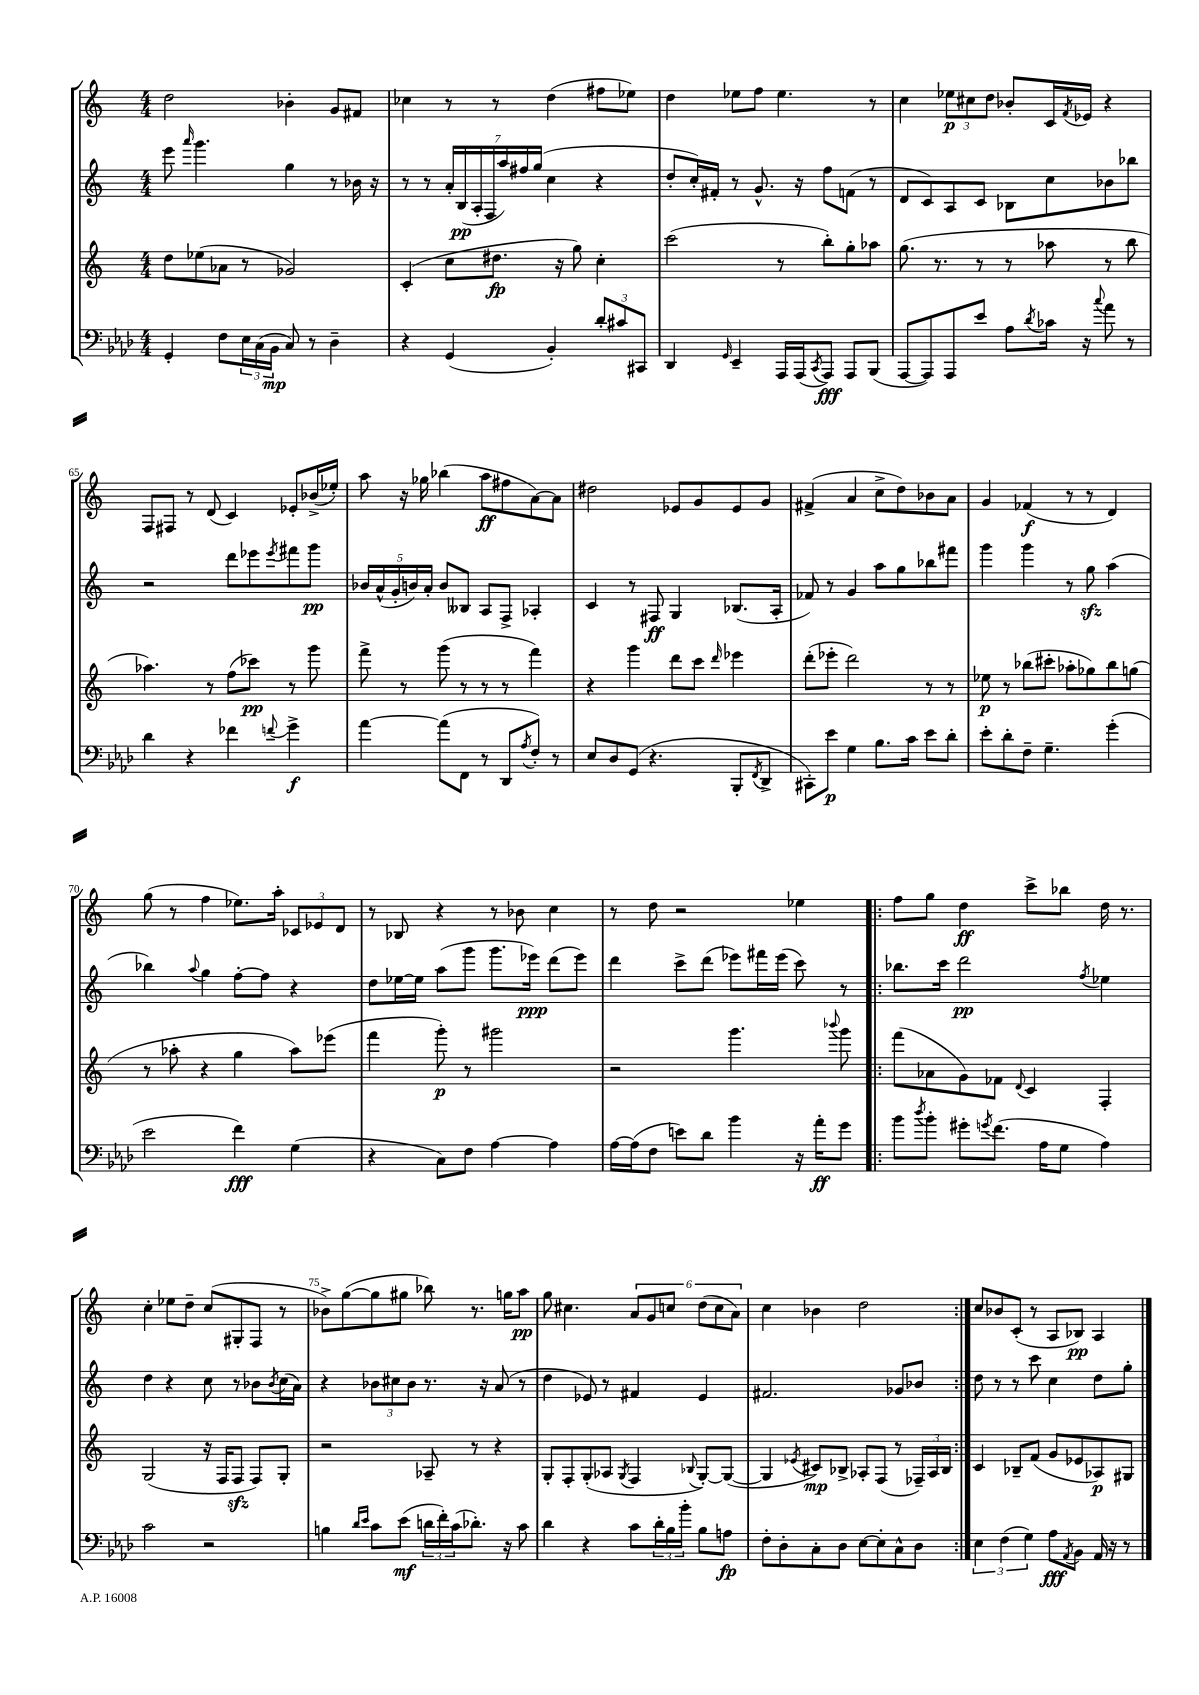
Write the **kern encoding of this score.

**kern	**dynam	**kern	**dynam	**kern	**dynam	**kern	**dynam
*part4	*part4	*part3	*part3	*part2	*part2	*part1	*part1
*staff4	*staff4	*staff3	*staff3	*staff2	*staff2	*staff1	*staff1
*clefF4	*	*clefG2	*	*clefG2	*	*clefG2	*
*k[b-e-a-d-]	*	*k[]	*	*k[]	*	*k[]	*
*M4/4	*	*M4/4	*	*M4/4	*	*M4/4	*
=61	=61	=61	=61	=61	=61	=61	=61
4GG'/	.	8dd\L	.	8eee\	.	2dd\	.
.	.	.	.	16qqaaa/	.	.	.
.	.	(8ee-X\	.	4.ggg\	.	.	.
8F\L	.	8a-X\J	.	.	.	.	.
24E-\L	.	8r	.	.	.	.	.
(24C\	.	.	.	.	.	.	.
24BB-\JJ	mp	.	.	.	.	.	.
8C/)	.	2g-X/)	.	4gg\	.	4b-X'\	.
8r	.	.	.	.	.	.	.
4D-~\	.	.	.	8r	.	8g/L	.
.	.	.	.	16b-X\	.	8f#X/J	.
.	.	.	.	16r	.	.	.
=62	=62	=62	=62	=62	=62	=62	=62
4r	.	(4c'/	.	8r	.	4cc-X\	.
.	.	.	.	8r	.	.	.
(4GG/	.	8cc\L	.	28a'/LL	.	8r	.
.	.	.	.	(28B/	pp	.	.
.	.	.	.	28A'/	.	.	.
.	.	.	.	28F/	.	.	.
.	.	8.dd#X\J	fp	.	.	8r	.
.	.	.	.	28aa/)	.	.	.
.	.	.	.	28ff#X/	.	.	.
.	.	.	.	(28gg/JJ	.	.	.
4BB-'/)	.	.	.	4cc\	.	(4dd\	.
.	.	16r	.	.	.	.	.
.	.	8gg\)	.	.	.	.	.
12d-'/L	.	4cc'\	.	4r	.	8ff#X\L	.
12c#X/	.	.	.	.	.	.	.
.	.	.	.	.	.	8ee-X\J)	.
12CC#X/J	.	.	.	.	.	.	.
=63	=63	=63	=63	=63	=63	=63	=63
4DD-/	.	(2ccc\	.	8dd'/L	.	4dd\	.
.	.	.	.	16cc'/L)	.	.	.
.	.	.	.	16f#X'/JJ	.	.	.
16qqGG/	.	.	.	.	.	.	.
4EE-~/	.	.	.	8r	.	8ee-X\L	.
.	.	.	.	8.g^^/	.	8ff\J	.
16AAA-/LL	.	8r	.	.	.	4.ee-\	.
(16AAA-/J	.	.	.	16r	.	.	.
8qCC/	.	.	.	.	.	.	.
8AAA-/J)	fff	8bb'\L)	.	8ff\L	.	.	.
8AAA-/L	.	8gg'\	.	(8fn\J	.	.	.
(8BBB-/J	.	8aa-X\J	.	8r	.	8r	.
=64	=64	=64	=64	=64	=64	=64	=64
[8AAA-/L	.	(8.gg\	.	8d/L	.	4cc\	.
8AAA-/])	.	.	.	8c/)	.	.	.
.	.	8.r	.	.	.	.	.
8AAA-/	.	.	.	8A/	.	12ee-X\L	p
.	.	.	.	.	.	12cc#X\	.
8e-/J	.	8r	.	8c/J	.	.	.
.	.	.	.	.	.	12dd\J	.
8A-\L	.	8r	.	8B-X\L	.	8b-X'/L	.
8qd-/	.	.	.	.	.	.	.
16c-X\Jk	.	8aa-X\	.	8cc\	.	16c/L	.
.	.	.	.	.	.	8qf/	.
16r	.	.	.	.	.	16e-X/JJ	.
8qqcc/	.	.	.	.	.	.	.
8a-\	.	8r	.	8b-X\	.	4r	.
8r	.	8bb\	.	8bb-X\J	.	.	.
!!LO:LB:g=z
=65	=65	=65	=65	=65	=65	=65	=65
4d-\	.	4.aa-X\)	.	2r	.	8F/L	.
.	.	.	.	.	.	8F#X/J	.
4r	.	.	.	.	.	8r	.
.	.	8r	.	.	.	(8d/	.
4f-X\	.	(8ff\L	.	8ddd\L	.	4c/)	.
.	.	8ccc-X\J)	pp	8eee-X\	.	.	.
8qqfn/	.	.	.	8qeee-/	.	.	.
4g^\	f	8r	.	8fff#X\	.	8e-X'/L	.
.	.	8ggg\	.	8ggg\J	pp	(16b-X^/L	.
.	.	.	.	.	.	16ee-X'/JJ)	.
=66	=66	=66	=66	=66	=66	=66	=66
[4a-\	.	8fff^\	.	20b-X/LL	.	8aa\	.
.	.	.	.	(20a^^/	.	.	.
.	.	.	.	20g'/	.	.	.
.	.	8r	.	.	.	16r	.
.	.	.	.	20bn/)	.	.	.
.	.	.	.	.	.	16gg-X\	.
.	.	.	.	20a'/JJ	.	.	.
(8a-\L]	.	(8ggg\	.	8b/L	.	(4bb-X\	.
8FF\J	.	8r	.	8B--X/J	.	.	.
8r	.	8r	.	8A/L	.	8aa\L	ff
8DD-/L	.	8r	.	8F^/J	.	8ff#X\	.
8qA-/	.	.	.	.	.	.	.
8F'/J)	.	4fff\)	.	4A-X'/	.	[8a\)	.
8r	.	.	.	.	.	8a\J]	.
=67	=67	=67	=67	=67	=67	=67	=67
8E-/L	.	4r	.	4c/	.	2dd#X\	.
8D-/	.	.	.	.	.	.	.
(8GG/J	.	4ggg\	.	8r	.	.	.
4.r	.	.	.	8F#X/	ff	.	.
.	.	8ddd\L	.	4G/	.	8e-X/L	.
.	.	8ccc\J	.	.	.	8g/	.
.	.	16qqddd/	.	.	.	.	.
8BBB-'/L	.	4eee-X\	.	(8.B-X/L	.	8e-/	.
8qFF/	.	.	.	.	.	.	.
8DD-^/J	.	.	.	.	.	8g/J	.
.	.	.	.	16A'/Jk	.	.	.
=68	=68	=68	=68	=68	=68	=68	=68
8CC#X'\L)	.	(8ddd'\L	.	8f-X/)	.	(4f#X^/	.
8e-\J	p	8eee-X'\J	.	8r	.	.	.
4G\	.	2ddd\)	.	4g/	.	4a/	.
8.B-\L	.	.	.	8aa\L	.	8cc^\L	.
.	.	.	.	8gg\	.	8dd\)	.
16c\Jk	.	.	.	.	.	.	.
8e-\L	.	8r	.	8bb-X\	.	8b-X\	.
8d-'\J	.	8r	.	8fff#X\J	.	8a\J	.
=69	=69	=69	=69	=69	=69	=69	=69
8e-'\L	.	8ee-X\	p	4ggg\	.	4g/	.
8d-'\	.	8r	.	.	.	.	.
8F~\J	.	(8bb-X\L	.	4ggg\	.	(4f-X/	f
4.G~\	.	8ccc#X'\J	.	.	.	.	.
.	.	8aa-X'\L	.	8r	.	8r	.
.	.	8gg-X\)	.	8ggzz\	.	8r	.
(4g'\	.	8bb-\	.	(4aa\	.	4d/)	.
.	.	(8ggn\J	.	.	.	.	.
!!LO:LB:g=z
=70	=70	=70	=70	=70	=70	=70	=70
2e-\	.	8r	.	4bb-X\)	.	(8gg\	.
.	.	8aa-X'\	.	.	.	8r	.
.	.	.	.	8qqaa/	.	.	.
.	.	4r	.	4gg\	.	4ff\	.
4f\)	fff	4gg\	.	[8ff'\L	.	8.ee-X\L)	.
.	.	.	.	8ff\J]	.	.	.
.	.	.	.	.	.	16aa'\Jk	.
(4G\	.	8aa-\L)	.	4r	.	12c-X/L	.
.	.	.	.	.	.	12e-X/	.
.	.	(8eee-X\J	.	.	.	.	.
.	.	.	.	.	.	12d/J	.
=71	=71	=71	=71	=71	=71	=71	=71
4r	.	4fff\	.	8dd\L	.	8r	.
.	.	.	.	[16ee-X\L	.	8B-X/	.
.	.	.	.	16ee-\JJ]	.	.	.
8C\L)	.	8ggg'\)	p	(8aa\L	.	4r	.
8F\J	.	8r	.	8ggg\J	.	.	.
[4A-\	.	2ggg#X\	.	8.ggg\L	.	8r	.
.	.	.	.	.	.	8b-X\	.
.	.	.	.	16eee-X\Jk)	ppp	.	.
4A-\]	.	.	.	(8ddd\L	.	4cc\	.
.	.	.	.	8eee-\J)	.	.	.
=72	=72	=72	=72	=72	=72	=72	=72
[16A-\LL	.	2r	.	4ddd\	.	8r	.
(16A-\J]	.	.	.	.	.	.	.
8F\J	.	.	.	.	.	8dd\	.
8en\L)	.	.	.	8ccc^\L	.	2r	.
8d-\J	.	.	.	(8ddd\J	.	.	.
4b-\	.	4.ggg\	.	8eee-X\L)	.	.	.
.	.	.	.	16fff#X\L	.	.	.
.	.	.	.	(16eee-\JJ	.	.	.
16r	.	.	.	8ccc\)	.	4ee-X\	.
16a-'\KL	ff	.	.	.	.	.	.
.	.	8qqbbb-X/	.	.	.	.	.
8g\J	.	8ggg\	.	8r	.	.	.
=73!|:	=73!|:	=73!|:	=73!|:	=73!|:	=73!|:	=73!|:	=73!|:
8b-\L	.	(8fff\L	.	8.bb-X\L	.	8ff\L	.
8qdd-/	.	.	.	.	.	.	.
8b-'\J	.	8a-X\	.	.	.	8gg\J	.
.	.	.	.	16ccc\Jk	.	.	.
8g#X'\L	.	8g\)	.	2ddd\	pp	4dd\	ff
8qgn/	.	.	.	.	.	.	.
(8.f\J	.	8f-X\J	.	.	.	.	.
.	.	8qqd/	.	.	.	.	.
.	.	4c/	.	.	.	8ccc^\L	.
16A-\KL	.	.	.	.	.	.	.
8G\J	.	.	.	.	.	8bb-X\J	.
.	.	.	.	8qff/	.	.	.
4A-\)	.	4F'/	.	4ee-X\	.	16dd\	.
.	.	.	.	.	.	8.r	.
!!LO:LB:g=z
=74	=74	=74	=74	=74	=74	=74	=74
2c\	.	(2G/	.	4dd\	.	4cc'\	.
.	.	.	.	4r	.	8ee-X\L	.
.	.	.	.	.	.	8dd~\J	.
2r	.	16r	.	8cc\	.	(8cc/L	.
.	.	16F/KL	.	.	.	.	.
.	.	8Fzz/J	.	8r	.	8G#X'/	.
.	.	8F/L)	.	8b-X\L	.	8F/J	.
.	.	.	.	8qb-/	.	.	.
.	.	8G'/J	.	(16cc\L	.	8r	.
.	.	.	.	16a\JJ)	.	.	.
=75	=75	=75	=75	=75	=75	=75	=75
4Bn\	.	2r	.	4r	.	8b-X^\L)	.
.	.	.	.	.	.	([8gg\	.
16qqd-/LL	.	.	.	.	.	.	.
16qqe-/JJ	.	.	.	.	.	.	.
8c\L	.	.	.	12b-X\L	.	8gg\]	.
.	.	.	.	12cc#X\	.	.	.
(8e-\J	mf	.	.	.	.	8gg#X\J	.
.	.	.	.	12b-\J	.	.	.
24dn\LL	.	8A-X~/	.	8.r	.	8bb-X\)	.
24f'\)	.	.	.	.	.	.	.
(24c\J	.	.	.	.	.	.	.
8.d-X'\J)	.	8r	.	.	.	8.r	.
.	.	.	.	16r	.	.	.
.	.	4r	.	(8a/	.	.	.
16r	.	.	.	.	.	16ggn\KL	.
8c\	.	.	.	8r	.	8aa\J	pp
=76	=76	=76	=76	=76	=76	=76	=76
4d-\	.	8G'/L	.	4dd\	.	8gg\	.
.	.	8F'/	.	.	.	4.cc#X\	.
4r	.	(8G'/	.	8e-X/)	.	.	.
.	.	8A-X/J	.	8r	.	.	.
.	.	8qG/	.	.	.	.	.
8c\L	.	4F/	.	4f#X/	.	12a/L	.
.	.	.	.	.	.	12g/	.
24d-'\L	.	.	.	.	.	.	.
24B-\	.	.	.	.	.	12ccn/J	.
24b-'\JJ	.	.	.	.	.	.	.
.	.	8qqB-X/	.	.	.	.	.
8B-\L	.	[8G'/L)	.	4e-/	.	(12dd\L	.
.	.	.	.	.	.	12cc\	.
8An\J	fp	(8G/J_	.	.	.	.	.
.	.	.	.	.	.	12a\J)	.
=77	=77	=77	=77	=77	=77	=77	=77
8F'\L	.	4G/]	.	2.f#X/	.	4cc\	.
8D-'\	.	.	.	.	.	.	.
.	.	8qe-X/	.	.	.	.	.
8C'\	.	8c#X/L)	mp	.	.	4b-X\	.
8D-\J	.	8B-X^/J	.	.	.	.	.
[8E-\L	.	8A-X'/L	.	.	.	2dd\	.
8E-'\]	.	(8F/J	.	.	.	.	.
8C^^\	.	8r	.	8g-X/L	.	.	.
8D-\J	.	24F-X~/LL)	.	8b-X/J	.	.	.
.	.	24A-/	.	.	.	.	.
.	.	24B-/JJ	.	.	.	.	.
=78:|!	=78:|!	=78:|!	=78:|!	=78:|!	=78:|!	=78:|!	=78:|!
6E-\	.	4c/	.	8dd\	.	8cc/L	.
.	.	.	.	8r	.	8b-X/	.
(6F\	.	.	.	.	.	.	.
.	.	8B-X~/L	.	8r	.	(8c'/J	.
6G\)	.	.	.	.	.	.	.
.	.	(8f/J	.	8ccc\	.	8r	.
8A-\L	fff	8g/L	.	4cc\	.	8A/L	.
8qAA-/	.	.	.	.	.	.	.
8BB-\J	.	8e-X/	.	.	.	8B-X/J)	pp
16AA-/	.	8A-X/)	p	8dd\L	.	4A/	.
16r	.	.	.	.	.	.	.
8r	.	8G#X/J	.	8gg'\J	.	.	.
==	==	==	==	==	==	==	==
*-	*-	*-	*-	*-	*-	*-	*-
